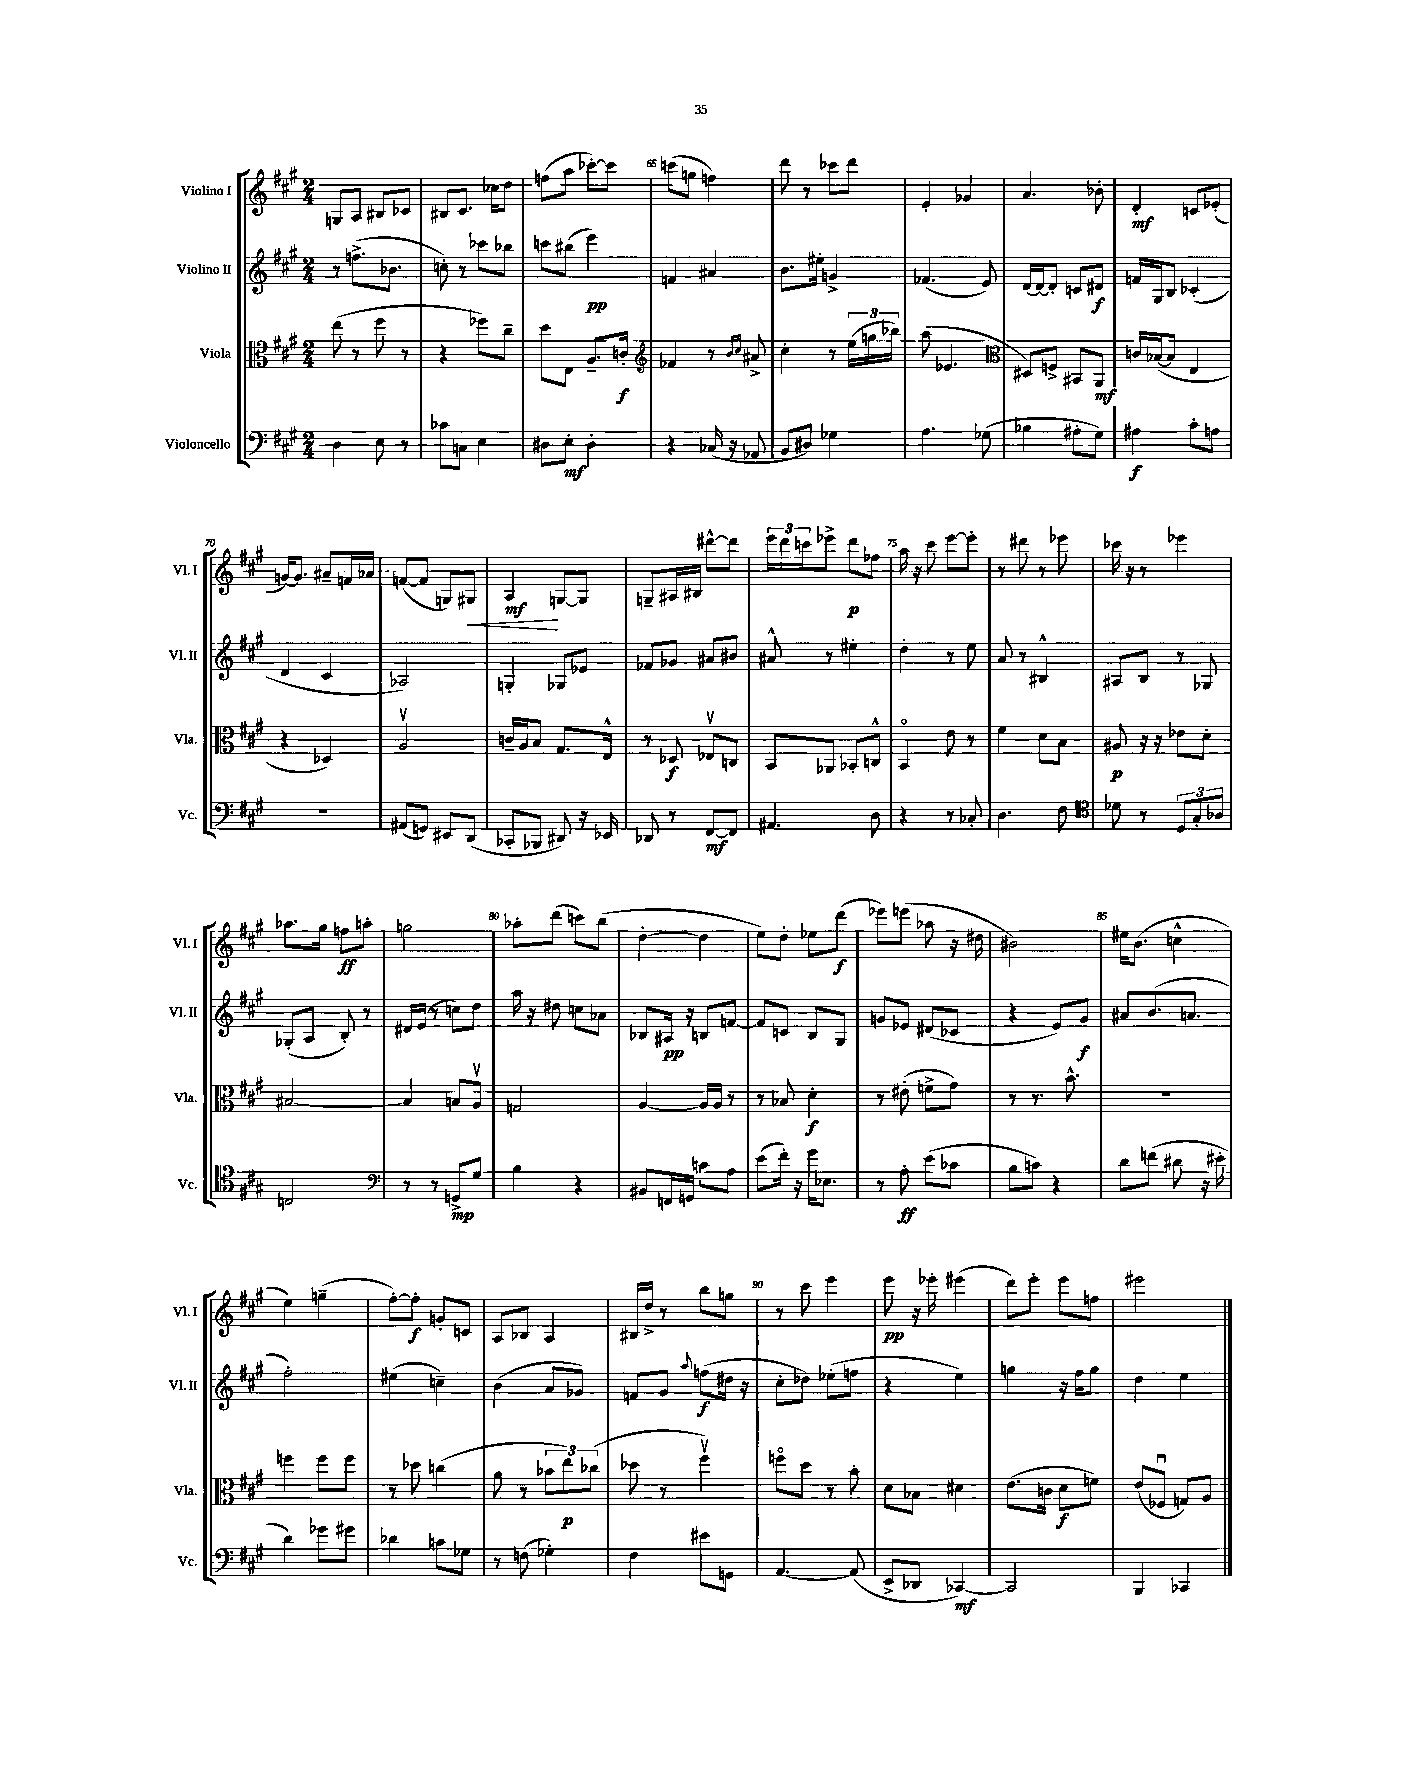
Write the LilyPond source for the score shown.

<<
\new StaffGroup <<
\new Staff = "s0" \with { instrumentName = "Violino I" shortInstrumentName = "Vl. I" } {
    \clef treble \key a \major \numericTimeSignature \time 2/4
    g8 a8 bis8 ces'8 |
    bis8 cis'8. ces''16 d''8 |
    f''8( a''8 ces'''8~-.) ces'''8 |
    c'''8( g''8 f''4) |
    d'''8 r8 ces'''8 d'''8 |
    e'4-. ges'4 |
    a'4. bes'8-. |
    d'4-.\mf c'8 ees'8-.( |
    g'16~) g'8. ais'8-- f'16 aes'16 |
    f'8~( f'8 g8) gis8\< |
    a4\mf\! g8~ g8 |
    g8-- ais16 bis16 dis'''8~-^ dis'''8 |
    \tuplet 3/2 { e'''16 d'''16 c'''16 } ees'''8-> d'''8\p fes''8 |
    a''16 r16 cis'''8 e'''8~ e'''8-. |
    r8 dis'''8 r8 ees'''8 |
    ces'''16 r16 r8 ees'''4 |
    aes''8. gis''16 f''8\ff a''8-. |
    g''2 |
    aes''8-. d'''8( c'''8) b''8( |
    d''4~-. d''4 |
    e''8) d''8-. ees''8 d'''8\f( |
    ees'''8) e'''8( aes''8 r16 dis''16 |
    bis'2) |
    eis''16 b'8.( c''4-^ |
    e''4) g''4--( |
    fis''8~-.) fis''8-.\f g'8-. c'8 |
    a8 bes8 a4 |
    bis16 d''16-> r8 b''8 g''8 |
    r8 cis'''8 e'''4 |
    e'''8\pp r16 ees'''16-. eis'''4( |
    d'''8) e'''8-. e'''8 f''8 |
    eis'''2 \bar "|." |
}
\new Staff = "s1" \with { instrumentName = "Violino II" shortInstrumentName = "Vl. II" } {
    \clef treble \key a \major \numericTimeSignature \time 2/4
    r8 f''8.->( bes'8. |
    c''8-.) r8 ces'''8 bes''8 |
    c'''8 bis''8( e'''4\pp) |
    f'4 ais'4 |
    b'8. eis''16-. g'4-> |
    fes'4.( e'8) |
    d'16~ d'16~ d'8-. c'8 dis'8\f |
    f'16 gis16 b8 ces'4-.( |
    d'4 cis'4 |
    aes2) |
    g4-. ges8 ees'8 |
    fes'8 ges'8 ais'8 bis'8 |
    ais'8-^ r8 eis''4-. |
    d''4-. r8 e''8 |
    a'8 r8 bis4-^ |
    ais8 b8 r8 ges8 |
    ges8-.( a8 b8-.) r8 |
    dis'16 e'16( r8 c''8) d''8 |
    a''16 r16 dis''8 c''8 aes'8 |
    bes8 ais16\pp r16 b8 f'8~ |
    f'8 c'8 b8 gis8 |
    g'8 ees'8 dis'8( ces'8 |
    r4 e'8) gis'8\f |
    ais'8 b'8.( a'8. |
    fis''2-.) |
    eis''4( c''4--) |
    b'4( a'8 ges'8) |
    f'8 gis'8 \appoggiatura { a''8 } f''8\f( dis''16 r16 |
    cis''8-. des''8) ees''8-.( f''8 |
    r4 e''4) |
    g''4 r16 fis''16 g''8 |
    d''4 e''4 \bar "|." |
}
\new Staff = "s2" \with { instrumentName = "Viola" shortInstrumentName = "Vla." } {
    \clef alto \key a \major \numericTimeSignature \time 2/4
    e''8( r8 fis''8 r8 |
    r4 fes''8) cis''8-- |
    d''8 e8 a8.-- c'16-.\f |
    \clef treble fes'4 r8 \grace { b'16 cis''16 } ais'8-> |
    cis''4-. r8 \tuplet 3/2 { e''16( g''16 bes''16) } |
    a''8( ees'4. |
    \clef alto dis8) f8-> bis,8 a,8\mf |
    c'16 bes16~( bes8 e4 |
    r4 des4) |
    a2\upbow |
    c'16-- a16 b8 gis8. e16-^ |
    r8 des8\f ees8\upbow c8 |
    b,8 aes,8 bes,8-. c8-^ |
    b,4\flageolet e'8 r8 |
    fis'4 d'8 b8 |
    ais8\p r16 r16 ees'8 d'8-. |
    bis2~ |
    bis4 b8 a8\upbow |
    g2 |
    a4~ a16 a16 r8 |
    r8 bes8 d'4-.\f |
    r8 eis'8-.( f'8-> gis'8) |
    r8 r8. b'8.-^ |
    r2 |
    f''4 f''8 f''8 |
    r8 des''8 c''4( |
    a'8 r8 \tuplet 3/2 { bes'8 e''8\p) ces''8( } |
    des''8 r8 fis''4\upbow) |
    f''8\flageolet d''8 r8 b'8-. |
    d'8 bes8 dis'4 |
    e'8.( c'16 d'8\f f'8) |
    e'8( fes8\downbow g8) a8 \bar "|." |
}
\new Staff = "s3" \with { instrumentName = "Violoncello" shortInstrumentName = "Vc." } {
    \clef bass \key a \major \numericTimeSignature \time 2/4
    d4 e8 r8 |
    ces'8 c8 e4 |
    dis8 e8-.\mf dis4-. |
    r4 ces16( r16 aes,8 |
    b,8 dis8) ges4 |
    a4. ges8( |
    bes4 ais8-. gis8) |
    ais4\f cis'8-. a8 |
    r2 |
    ais,8( g,8) eis,8 d,8( |
    ces,8-. bes,,8 dis,8) r16 ees,16 |
    des,8 r8 fis,8~\mf fis,8 |
    ais,4. d8 |
    r4 r8 ces8-. |
    d4. fis8 |
    \clef tenor des'8 r8 \tuplet 3/2 { d8 gis8-. aes8 } |
    c2 |
    \clef bass r8 r8 g,8->\mp gis8 |
    b4 r4 |
    bis,8 f,16 g,16 c'8 a8 |
    e'8( fis'16-.) r16 gis'16 ees8. |
    r8 a8-.\ff e'8( ces'8 |
    b8 c'8) r4 |
    d'8 f'8( dis'8 r16 eis'16-. |
    d'4) ges'8 gis'8 |
    des'4 c'8 ges8 |
    r8 f8( ges4-.) |
    fis4 eis'8 g,8 |
    a,4.~ a,8( |
    e,8-> des,8 ces,4~\mf) |
    ces,2 |
    b,,4 ces,4 \bar "|." |
}
>>
>>
\layout { \context { \Score currentBarNumber = #62 \override BarNumber.break-visibility = ##(#f #t #t) barNumberVisibility = #(every-nth-bar-number-visible 5) } }
